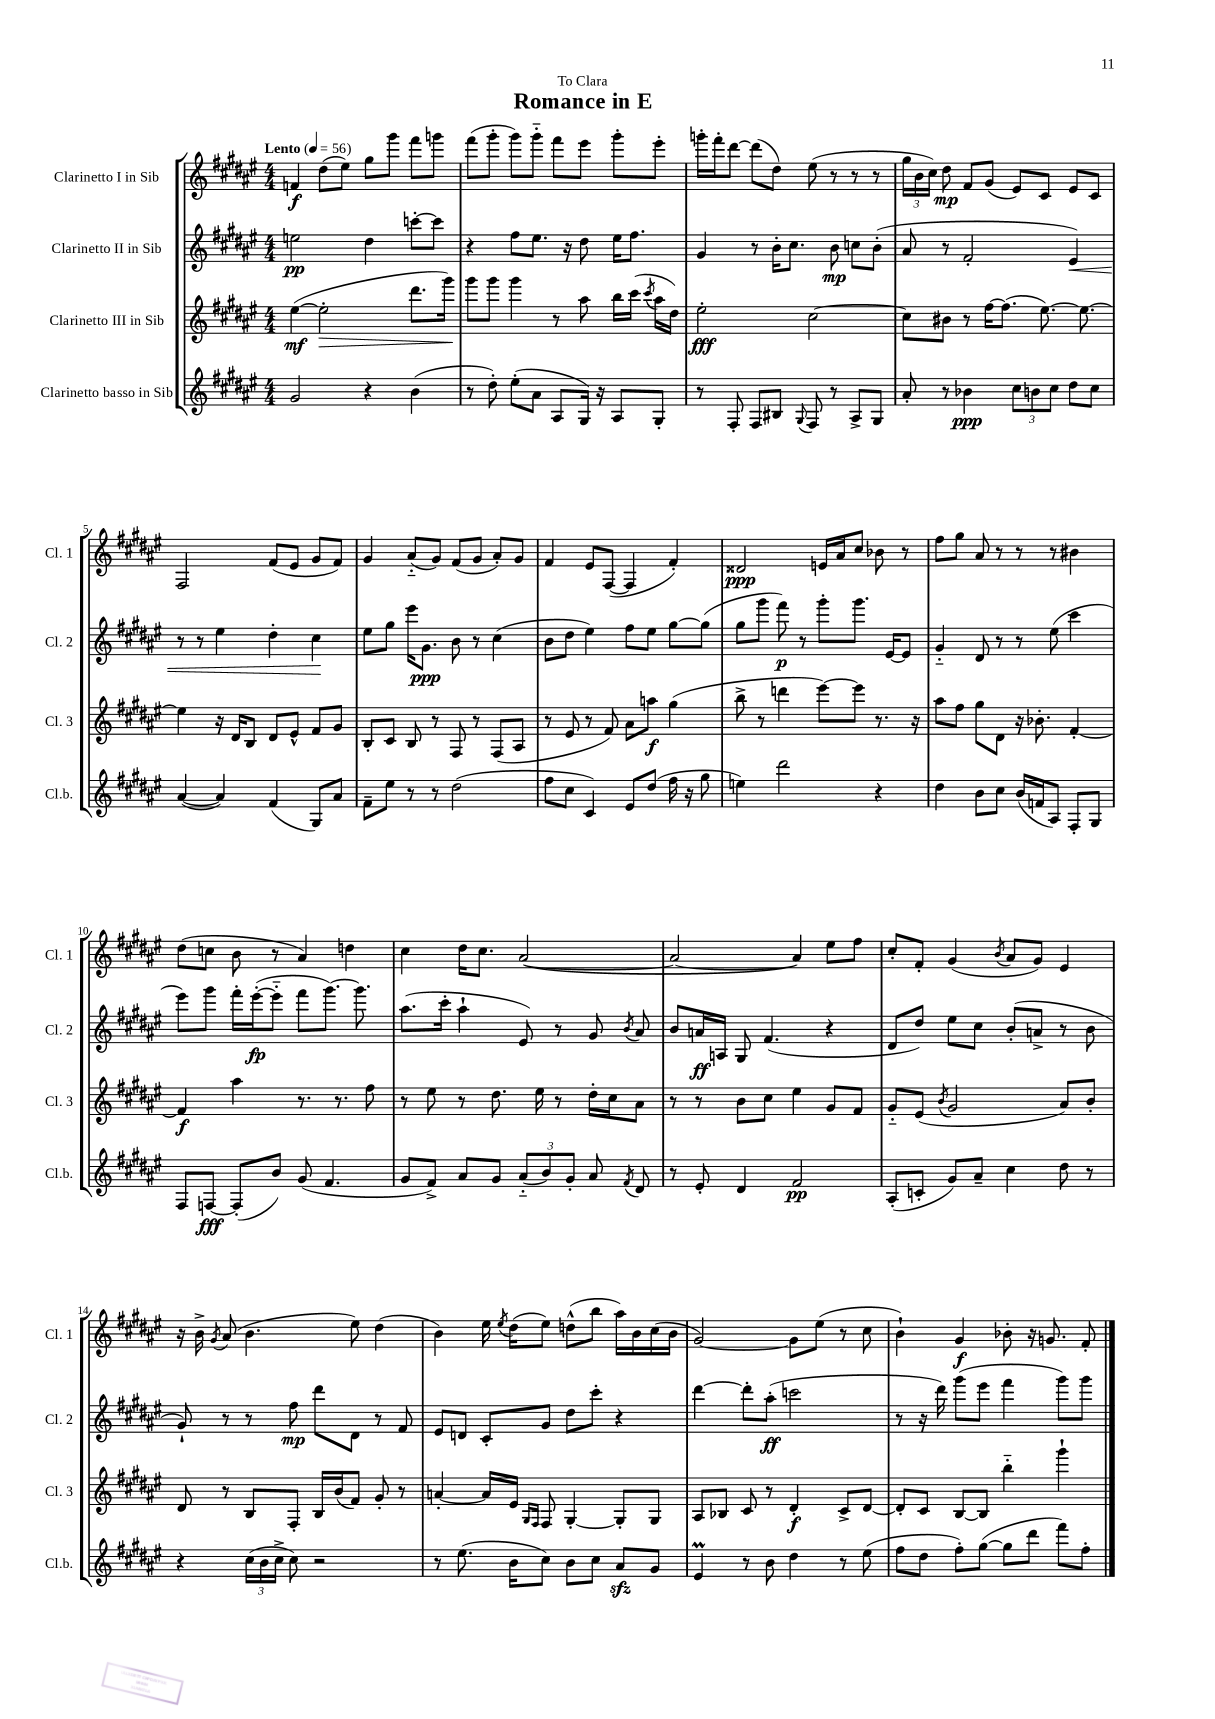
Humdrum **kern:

**kern	**dynam	**kern	**dynam	**kern	**dynam	**kern	**dynam
*part4	*part4	*part3	*part3	*part2	*part2	*part1	*part1
*staff4	*staff4	*staff3	*staff3	*staff2	*staff2	*staff1	*staff1
*I"Clarinetto basso in Sib	*	*I"Clarinetto III in Sib	*	*I"Clarinetto II in Sib	*	*I"Clarinetto I in Sib	*
*I'Cl.b.	*	*I'Cl. 3	*	*I'Cl. 2	*	*I'Cl. 1	*
*clefG2	*	*clefG2	*	*clefG2	*	*clefG2	*
*k[f#c#g#d#a#e#]	*	*k[f#c#g#d#a#e#]	*	*k[f#c#g#d#a#e#]	*	*k[f#c#g#d#a#e#]	*
*M4/4	*	*M4/4	*	*M4/4	*	*M4/4	*
*MM56	*	*MM56	*	*MM56	*	*MM56	*
=1	=1	=1	=1	=1	=1	=1	=1
!	!	!	!	!	!	!LO:TX:a:B:t=Lento	!
2g#/	.	([4ee#\	mf	2een\	pp	4fn/	f
!	!	!	!LO:HP:b	!	!	!	!
.	.	2ee#'\]	>	.	.	(8dd#\L	.
.	.	.	.	.	.	8ee#\J)	.
4r	.	.	.	4dd#\	.	8gg#\L	.
.	.	.	.	.	.	8ggg#\J	.
(4b\	.	8.ddd#\L	.	[8cccn'\L	.	8fff#\L	.
.	.	.	.	8ccc\J]	.	8gggn\J	.
.	.	16ggg#\Jk)	.	.	.	.	.
.	.	.	]	.	.	.	.
=2	=2	=2	=2	=2	=2	=2	=2
8r	.	8ggg#\L	.	4r	.	(8fff#\L	.
8dd#'\)	.	8ggg#\J	.	.	.	8ggg#'\J	.
(8ee#'\L	.	4ggg#\	.	8ff#\L	.	8ggg#\L)	.
8a#\J	.	.	.	8.ee#\J	.	8ggg#\J	.
8A#/L	.	8r	.	.	.	8fff#\L	.
.	.	.	.	16r	.	.	.
16G#/Jk)	.	8aa#\	.	8dd#\	.	8eee#\J	.
16r	.	.	.	.	.	.	.
8A#/L	.	16bb\LL	.	16ee#\KL	.	8ggg#'\L	.
.	.	(16ccc#\JJ	.	8.ff#\J	.	.	.
.	.	8qccc#/	.	.	.	.	.
8G#'/J	.	16aa#\LL	.	.	.	8eee#'\J	.
.	.	16dd#\JJ)	.	.	.	.	.
=3	=3	=3	=3	=3	=3	=3	=3
8r	.	2ee#'\	fff	4g#/	.	16gggn'\LL	.
.	.	.	.	.	.	16fff#'\J	.
8F#'/	.	.	.	.	.	[8ddd#\J	.
8F#/L	.	.	.	8r	.	(8ddd#\L]	.
8B#X/J	.	.	.	16b'\KL	.	8dd#\J)	.
.	.	.	.	8.cc#\J	.	.	.
8qqG#/	.	.	.	.	.	.	.
8F#/	.	[2cc#\	.	.	.	(8ee#\	.
8r	.	.	.	8b\	mp	8r	.
8A#^/L	.	.	.	8ccn\L	.	8r	.
8G#/J	.	.	.	(8b'\J	.	8r	.
=4	=4	=4	=4	=4	=4	=4	=4
8a#'/	.	8cc#\L]	.	8a#/	.	24gg#\LL	.
.	.	.	.	.	.	24b\	.
.	.	.	.	.	.	24cc#\JJ)	.
8r	.	8b#X\J	.	8r	.	8dd#\	mp
4b-X\	ppp	8r	.	2f#'/	.	8f#/L	.
.	.	[16ff#\KL	.	.	.	(8g#/J	.
.	.	(8.ff#\J]	.	.	.	.	.
12cc#\L	.	.	.	.	.	8e#/L)	.
12bn\	.	.	.	.	.	.	.
.	.	[8.ee#\)	.	.	.	8c#/J	.
12cc#\J	.	.	.	.	.	.	.
!	!	!	!	!	!LO:HP:b	!	!
8dd#\L	.	.	.	4e#/)	<	8e#/L	.
.	.	8.ee#\_	.	.	.	.	.
8cc#\J	.	.	.	.	.	8c#/J	.
!!LO:LB:g=z
=5	=5	=5	=5	=5	=5	=5	=5
([4a#/	.	4ee#\]	.	8r	.	2F#/	.
.	.	.	.	8r	.	.	.
4a#/])	.	16r	.	4ee#\	.	.	.
.	.	16d#/KL	.	.	.	.	.
.	.	8B/J	.	.	.	.	.
(4f#/	.	8d#/L	.	4dd#'\	.	(8f#/L	.
.	.	8e#^^/J	.	.	.	8e#/J	.
8G#/L)	.	8f#/L	.	4cc#\	.	8g#/L	.
8a#/J	.	8g#/J	.	.	.	8f#/J)	.
.	.	.	.	.	[	.	.
=6	=6	=6	=6	=6	=6	=6	=6
8f#~\L	.	8B'/L	.	8ee#\L	.	4g#/	.
8ee#\J	.	8c#/J	.	8gg#\J	.	.	.
8r	.	8B/	.	16eee#\KL	.	(8a#/L	.
.	.	.	.	8.g#\J	ppp	.	.
8r	.	8r	.	.	.	8g#/J)	.
(2dd#\	.	8F#/	.	8b\	.	(8f#/L	.
.	.	8r	.	8r	.	8g#/J	.
.	.	(8F#/L	.	(4cc#\	.	8a#'/L)	.
.	.	8A#/J	.	.	.	8g#/J	.
=7	=7	=7	=7	=7	=7	=7	=7
8ff#\L	.	8r	.	8b\L	.	4f#/	.
8cc#\J	.	8e#/	.	8dd#\J	.	.	.
4c#/)	.	8r	.	4ee#\)	.	8e#/L	.
.	.	8f#/)	.	.	.	([8F#/J	.
8e#/L	.	8a#\L	.	8ff#\L	.	4F#/]	.
(8dd#/J	.	8aan\J	f	8ee#\J	.	.	.
16ff#\	.	(4gg#\	.	[8gg#\L	.	4f#'/)	.
16r	.	.	.	.	.	.	.
8gg#\	.	.	.	(8gg#\J]	.	.	.
=8	=8	=8	=8	=8	=8	=8	=8
4een\)	.	8bb^\	.	8gg#\L	.	2d##X/	ppp
.	.	8r	.	8ggg#\J	.	.	.
2ddd#\	.	4dddn\	.	8fff#\)	p	.	.
.	.	.	.	8r	.	.	.
.	.	[8eee#\L)	.	8ggg#'\L	.	16en/LL	.
.	.	.	.	.	.	16a#/J	.
.	.	8eee#\J]	.	8.ggg#\J	.	8cc#/J	.
4r	.	8.r	.	.	.	8b-X\	.
.	.	.	.	[16e#/KL	.	.	.
.	.	.	.	8e#/J]	.	8r	.
.	.	16r	.	.	.	.	.
=9	=9	=9	=9	=9	=9	=9	=9
4dd#\	.	8aa#\L	.	4g#/	.	8ff#\L	.
.	.	8ff#\J	.	.	.	8gg#\J	.
8b\L	.	8gg#\L	.	8d#/	.	8a#/	.
8cc#\J	.	8d#\J	.	8r	.	8r	.
(16b/LL	.	16r	.	8r	.	8r	.
16fn/J	.	8.b-X'\	.	.	.	.	.
8A#/J)	.	.	.	(8ee#\	.	8r	.
8F#'/L	.	[4f#'/	.	4ccc#\	.	4b#X\	.
8G#/J	.	.	.	.	.	.	.
!!LO:LB:g=z
=10	=10	=10	=10	=10	=10	=10	=10
8F#/L	.	4f#/]	f	8eee#\L)	.	(8dd#\L	.
[8Fn/J	fff	.	.	8ggg#\J	.	8ccn\J	.
(8F'/L]	.	4aa#\	.	16fff#'\LL	.	8b\	.
.	.	.	.	([16eee#'\J	fp	.	.
8b/J)	.	.	.	8eee#\J]	.	8r	.
(8g#/	.	8.r	.	8fff#\L	.	4a#/)	.
4.f#/	.	.	.	[8.ggg#\J)	.	.	.
.	.	8.r	.	.	.	.	.
.	.	.	.	.	.	4ddn\	.
.	.	.	.	8.ggg#\]	.	.	.
.	.	8ff#\	.	.	.	.	.
=11	=11	=11	=11	=11	=11	=11	=11
8g#/L	.	8r	.	(8.aa#\L	.	4cc#\	.
8f#^/J)	.	8ee#\	.	.	.	.	.
.	.	.	.	16ccc#'\Jk	.	.	.
8a#/L	.	8r	.	4aa#`\	.	16dd#\KL	.
.	.	.	.	.	.	8.cc#\J	.
8g#/J	.	8.dd#\	.	.	.	.	.
(12a#/L	.	.	.	8e#/)	.	([2a#/	.
.	.	16ee#\	.	.	.	.	.
12b/)	.	.	.	.	.	.	.
.	.	8r	.	8r	.	.	.
12g#'/J	.	.	.	.	.	.	.
8a#/	.	16dd#'\LL	.	8g#/	.	.	.
.	.	16cc#\J	.	.	.	.	.
8qf#/	.	.	.	8qb/	.	.	.
8d#/	.	8a#\J	.	8a#/	.	.	.
=12	=12	=12	=12	=12	=12	=12	=12
8r	.	8r	.	8b/L	.	2a#/_	.
8e#'/	.	8r	.	16an/L	ff	.	.
.	.	.	.	16An/JJ	.	.	.
4d#/	.	8b\L	.	8G#/	.	.	.
.	.	8cc#\J	.	(4.f#/	.	.	.
2f#/	pp	4ee#\	.	.	.	4a#/])	.
.	.	8g#/L	.	4r	.	8ee#\L	.
.	.	8f#/J	.	.	.	8ff#\J	.
=13	=13	=13	=13	=13	=13	=13	=13
(8A#'/L	.	8g#/L	.	8d#/L	.	8cc#'/L	.
8cn'/J	.	(8e#/J	.	8dd#/J)	.	8f#'/J	.
.	.	8qb/	.	.	.	.	.
8g#/L)	.	2g#/	.	8ee#\L	.	(4g#/	.
8a#~/J	.	.	.	8cc#\J	.	.	.
.	.	.	.	.	.	8qb/	.
4cc#\	.	.	.	(8b'/L	.	8a#/L	.
.	.	.	.	8an^/J	.	8g#/J)	.
8dd#\	.	8a#/L)	.	8r	.	4e#/	.
8r	.	8b'/J	.	8b\	.	.	.
!!LO:LB:g=z
=14	=14	=14	=14	=14	=14	=14	=14
4r	.	8d#/	.	8g#`/)	.	16r	.
.	.	.	.	.	.	16b^\	.
.	.	.	.	.	.	8qg#/	.
.	.	8r	.	8r	.	(8a#/	.
(24cc#\LL	.	8B/L	.	8r	.	4.b\	.
24b\	.	.	.	.	.	.	.
24cc#^\JJ	.	.	.	.	.	.	.
8cc#\)	.	8F#'/J	.	8ff#\	mp	.	.
2r	.	16B/LL	.	8ddd#\L	.	.	.
.	.	(16b/J	.	.	.	.	.
.	.	8f#/J)	.	8d#\J	.	8ee#\)	.
.	.	8g#'/	.	8r	.	(4dd#\	.
.	.	8r	.	8f#/	.	.	.
=15	=15	=15	=15	=15	=15	=15	=15
8r	.	[4an'/	.	8e#/L	.	4b\)	.
(8.ee#\	.	.	.	8dn/J	.	.	.
.	.	16a/LL]	.	8c#'/L	.	16ee#\	.
.	.	.	.	.	.	8qee#/	.
16b\KL	.	16e#/JJ	.	.	.	(16dd#\KL	.
.	.	16qqG#/LL	.	.	.	.	.
.	.	16qqF#/JJ	.	.	.	.	.
8cc#\J)	.	8F#/	.	8g#/J	.	8ee#\J)	.
8b\L	.	[4G#'/	.	8dd#\L	.	(8ddn^^\L	.
8cc#\J	.	.	.	8ccc#'\J	.	8bb\J	.
8a#zz/L	.	8G#'/L]	.	4r	.	16aa#\LL)	.
.	.	.	.	.	.	16b\	.
8g#/J	.	8G#/J	.	.	.	(16cc#\	.
.	.	.	.	.	.	16b\JJ	.
=16	=16	=16	=16	=16	=16	=16	=16
4e#m/	.	8A#/L	.	[4ddd#\	.	[2g#/)	.
.	.	8B-X/J	.	.	.	.	.
8r	.	8c#/	.	8ddd#'\L]	.	.	.
8b\	.	8r	.	(8aa#'\J	ff	.	.
4dd#\	.	4d#'/	f	2cccn\	.	8g#\L]	.
.	.	.	.	.	.	(8ee#\J	.
8r	.	8c#^/L	.	.	.	8r	.
(8ee#\	.	[8d#/J	.	.	.	8cc#\	.
=17	=17	=17	=17	=17	=17	=17	=17
8ff#\L	.	8d#'/L]	.	8r	.	4b`\)	.
8dd#\J	.	8c#/J	.	16r	.	.	.
.	.	.	.	16ddd#\)	.	.	.
8ff#'\L)	.	[8B/L	.	(8ggg#\L	.	4g#/	f
([8gg#\J	.	8B/J]	.	8eee#\J	.	.	.
8gg#\L]	.	4bb\	.	4fff#\	.	8b-X'\	.
8ddd#\J	.	.	.	.	.	16r	.
.	.	.	.	.	.	8.gn/	.
8fff#\L)	.	4ggg#`\	.	8ggg#\L)	.	.	.
8ff#'\J	.	.	.	8ggg#\J	.	8f#'/	.
==	==	==	==	==	==	==	==
*-	*-	*-	*-	*-	*-	*-	*-
